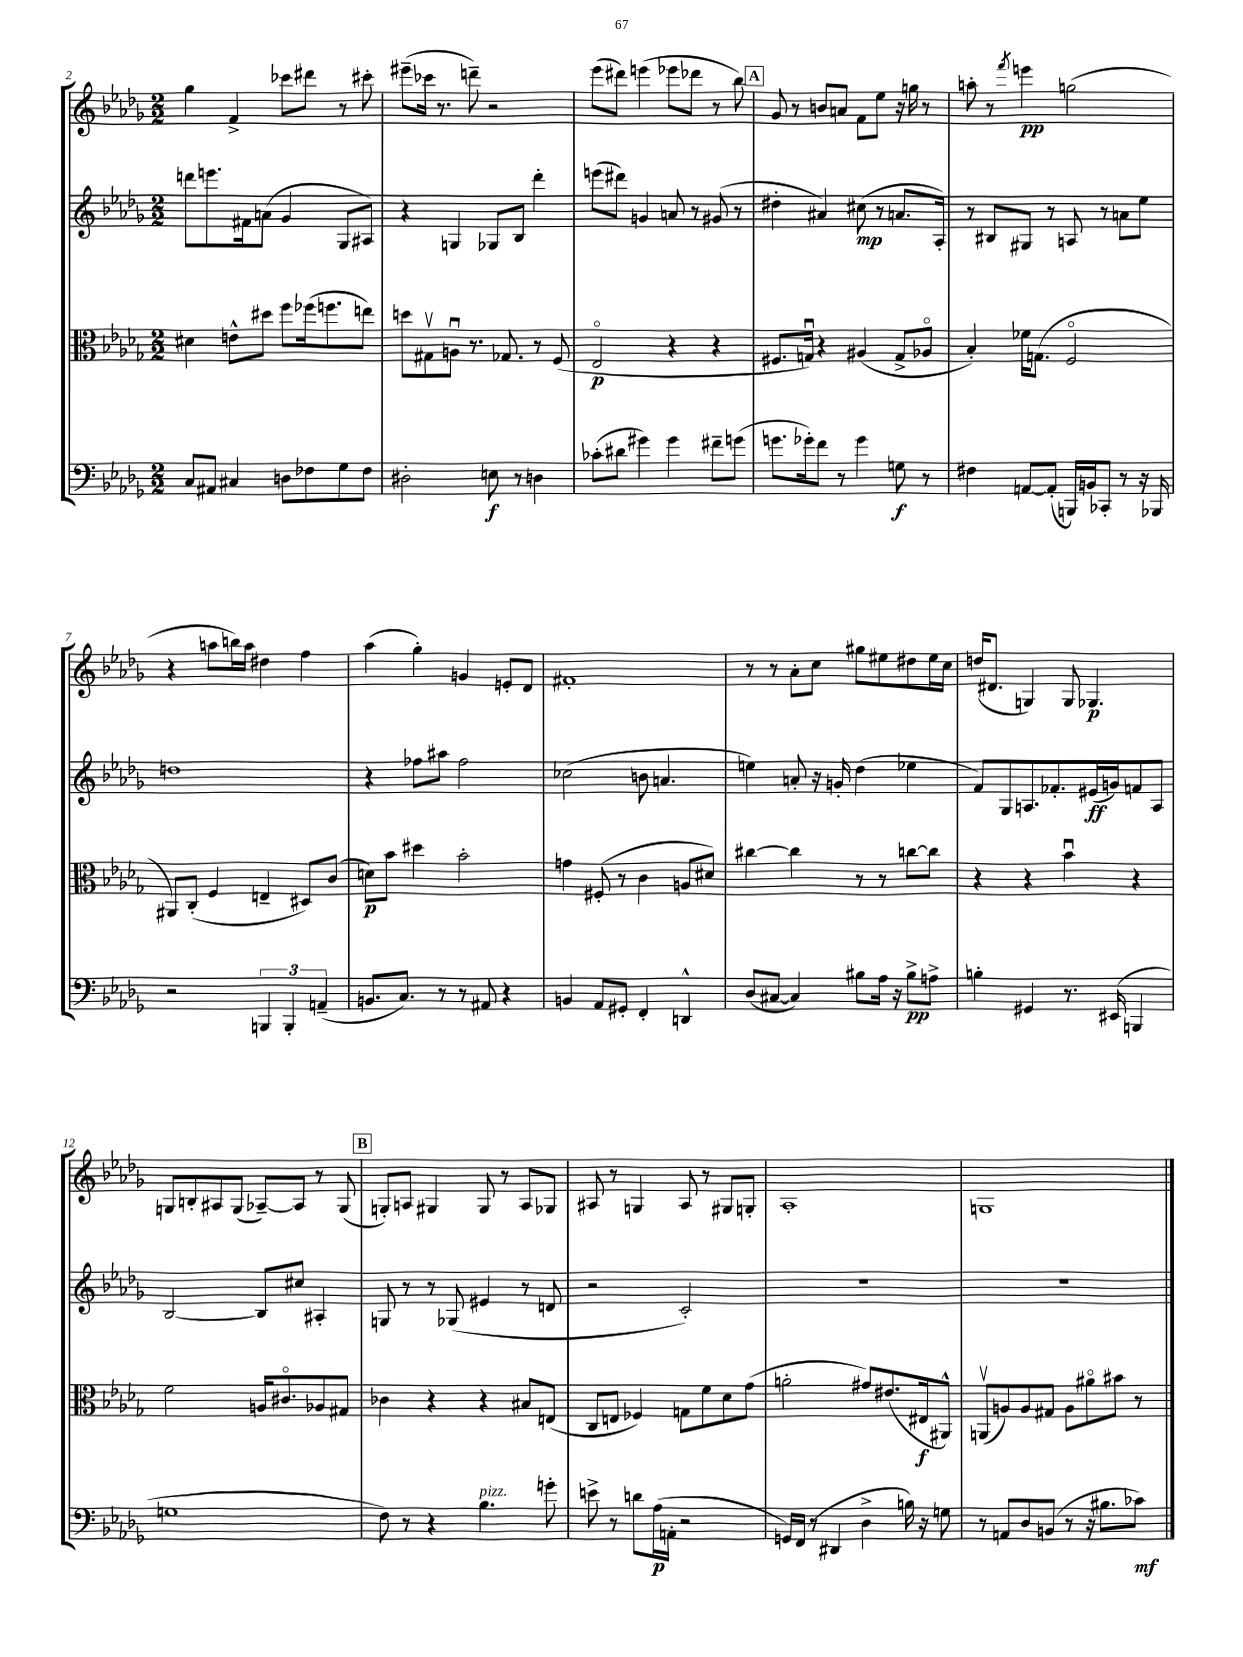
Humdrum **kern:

**kern	**kern	**kern	**kern
*staff4	*staff3	*staff2	*staff1
*clefF4	*clefC3	*clefG2	*clefG2
*k[b-e-a-d-g-]	*k[b-e-a-d-g-]	*k[b-e-a-d-g-]	*k[b-e-a-d-g-]
*M2/2	*M2/2	*M2/2	*M2/2
8C	4d#	8ddd	4gg-
8AA#	.	8.eee	.
4C#	8e^^	.	4f^
.	.	16f#	.
.	8dd#	(8a	.
8D	8ff	4g-	8ccc-
8F-	(16ff-	.	8ddd#
.	8.ff	.	.
8G-	.	8G-	8r
8F-	8ee)	8A#)	8ccc#'
=	=	=	=
2D#'	8dd	4r	(8eee#~
.	8G#v	.	16ccc-
.	.	.	8.r
.	8Au	4G	.
.	8.r	.	8ddd~)
8E	.	8G-	2r
.	8.G-	.	.
8r	.	8B-	.
4D	8r	4ddd-'	.
.	(8F	.	.
=	=	=	=
(8c-'	2E-o	(8eee	(8eee-
8d#	.	8ddd#)	8ddd#)
4g#)	.	4g	(4eee
4g#	4r	8a	8eee-
.	.	8r	8ddd-
8f#~	4r	(8g#	8r
(8g	.	8r	8bb-)
=	=	=	=
8.g	8.F#	4dd#'	8g-
.	.	.	8r
16g-')	16Gu)	.	.
8f	4r	4a#)	8b
8r	.	.	8a
4g-	(4A#	(8cc#	8f
.	.	8r	8ee-
8G	8G^	8.a	16r
.	.	.	16gg
8r	8A-o	.	8r
.	.	16A-')	.
=	=	=	=
4F#	4B-')	8r	8aa'
.	.	8B#	8r
.	.	.	8qfff
[8AA	16f-	8G#	4eee
.	(8.G	.	.
(8AA']	.	8r	.
16BBB)	2Fo	8A	(2gg
16BB	.	.	.
8CC-'	.	8r	.
8r	.	8a	.
16r	.	8ee-	.
16BBB-	.	.	.
=	=	=	=
2r	8AA#)	1dd	4r
.	(8C'	.	.
.	4F	.	8aa
.	.	.	16bb)
.	.	.	16aa
6BBB	4E~	.	4dd#
6BBB'	.	.	.
.	8D#)	.	4ff
(6AA~	.	.	.
.	(8c	.	.
=	=	=	=
8.BB	8d)	4r	(4aa-
.	8b-	.	.
8.C)	.	.	.
.	4dd#	8ff-	4gg-')
8r	.	8aa#	.
8r	2b-'	2ff-	4g
8AA#	.	.	.
4r	.	.	8e'
.	.	.	8d-
=	=	=	=
4BB	4g	(2cc-	1f#'
8AA-	(8F#'	.	.
8GG#'	8r	.	.
4FF'	4c	8b	.
.	.	4.a	.
4DD^^	8A	.	.
.	8d#)	.	.
=	=	=	=
(8D-	[4cc#	4ee)	8r
[8C#	.	.	8r
4C#])	4cc#]	8a'	8a-'
.	.	16r	8cc
.	.	16g'	.
8B#	8r	(4dd-	8gg#
16A-	8r	.	8ee#
16r	.	.	.
8B#^	[8cc	4ee-	8dd#
8A^	8cc]	.	16ee#
.	.	.	16cc
=	=	=	=
4B'	4r	8f)	(16dd
.	.	.	8.d#
.	.	8G-	.
4GG#	4r	8.A	4G)
.	.	8.f-'	.
8.r	4b-u	.	8G
.	.	(16e#	4.G-
(16EE#	.	16g)	.
4BBB	4r	8f	.
.	.	8A	.
=	=	=	=
1G	2f	[2B-	8G
.	.	.	8B'
.	.	.	8A#
.	.	.	(8G
.	16A	8B-]	[8A-~)
.	8.c#o	.	.
.	.	8cc#	8A-]
.	8A-	4A#'	8r
.	8G#	.	(8G
=	=	=	=
8F)	4c-	8G	8G')
8r	.	8r	8A
4r	4r	8r	4G#
.	.	(8G-	.
4.B-	4r	4e#	8G#
.	.	.	8r
.	8B#	8r	8A
8g'	(8E	8d	8G-
=	=	=	=
8e^	8C	2r	8A#
8r	8E	.	8r
8d	4F-)	.	4G
(16A-	.	.	.
16AA'	.	.	.
2r	8G	2c')	8A#
.	8f	.	8r
.	8d-	.	8G#
.	(8g-	.	8G'
=	=	=	=
16GG)	2a'	1r	1A-'
(16FF	.	.	.
8r	.	.	.
4DD#	.	.	.
4D-^	8g#)	.	.
.	(8.e#	.	.
16B)	.	.	.
16r	16E#	.	.
8G	8AA#^^)	.	.
=	=	=	=
8r	(8AAv	1r	1G
8AA	8A)	.	.
8D-	8A	.	.
(8BB	8G#	.	.
8r	8A	.	.
16r	8a#o	.	.
8.B#	.	.	.
.	8b#	.	.
8c-)	8r	.	.
==	==	==	==
*-	*-	*-	*-
